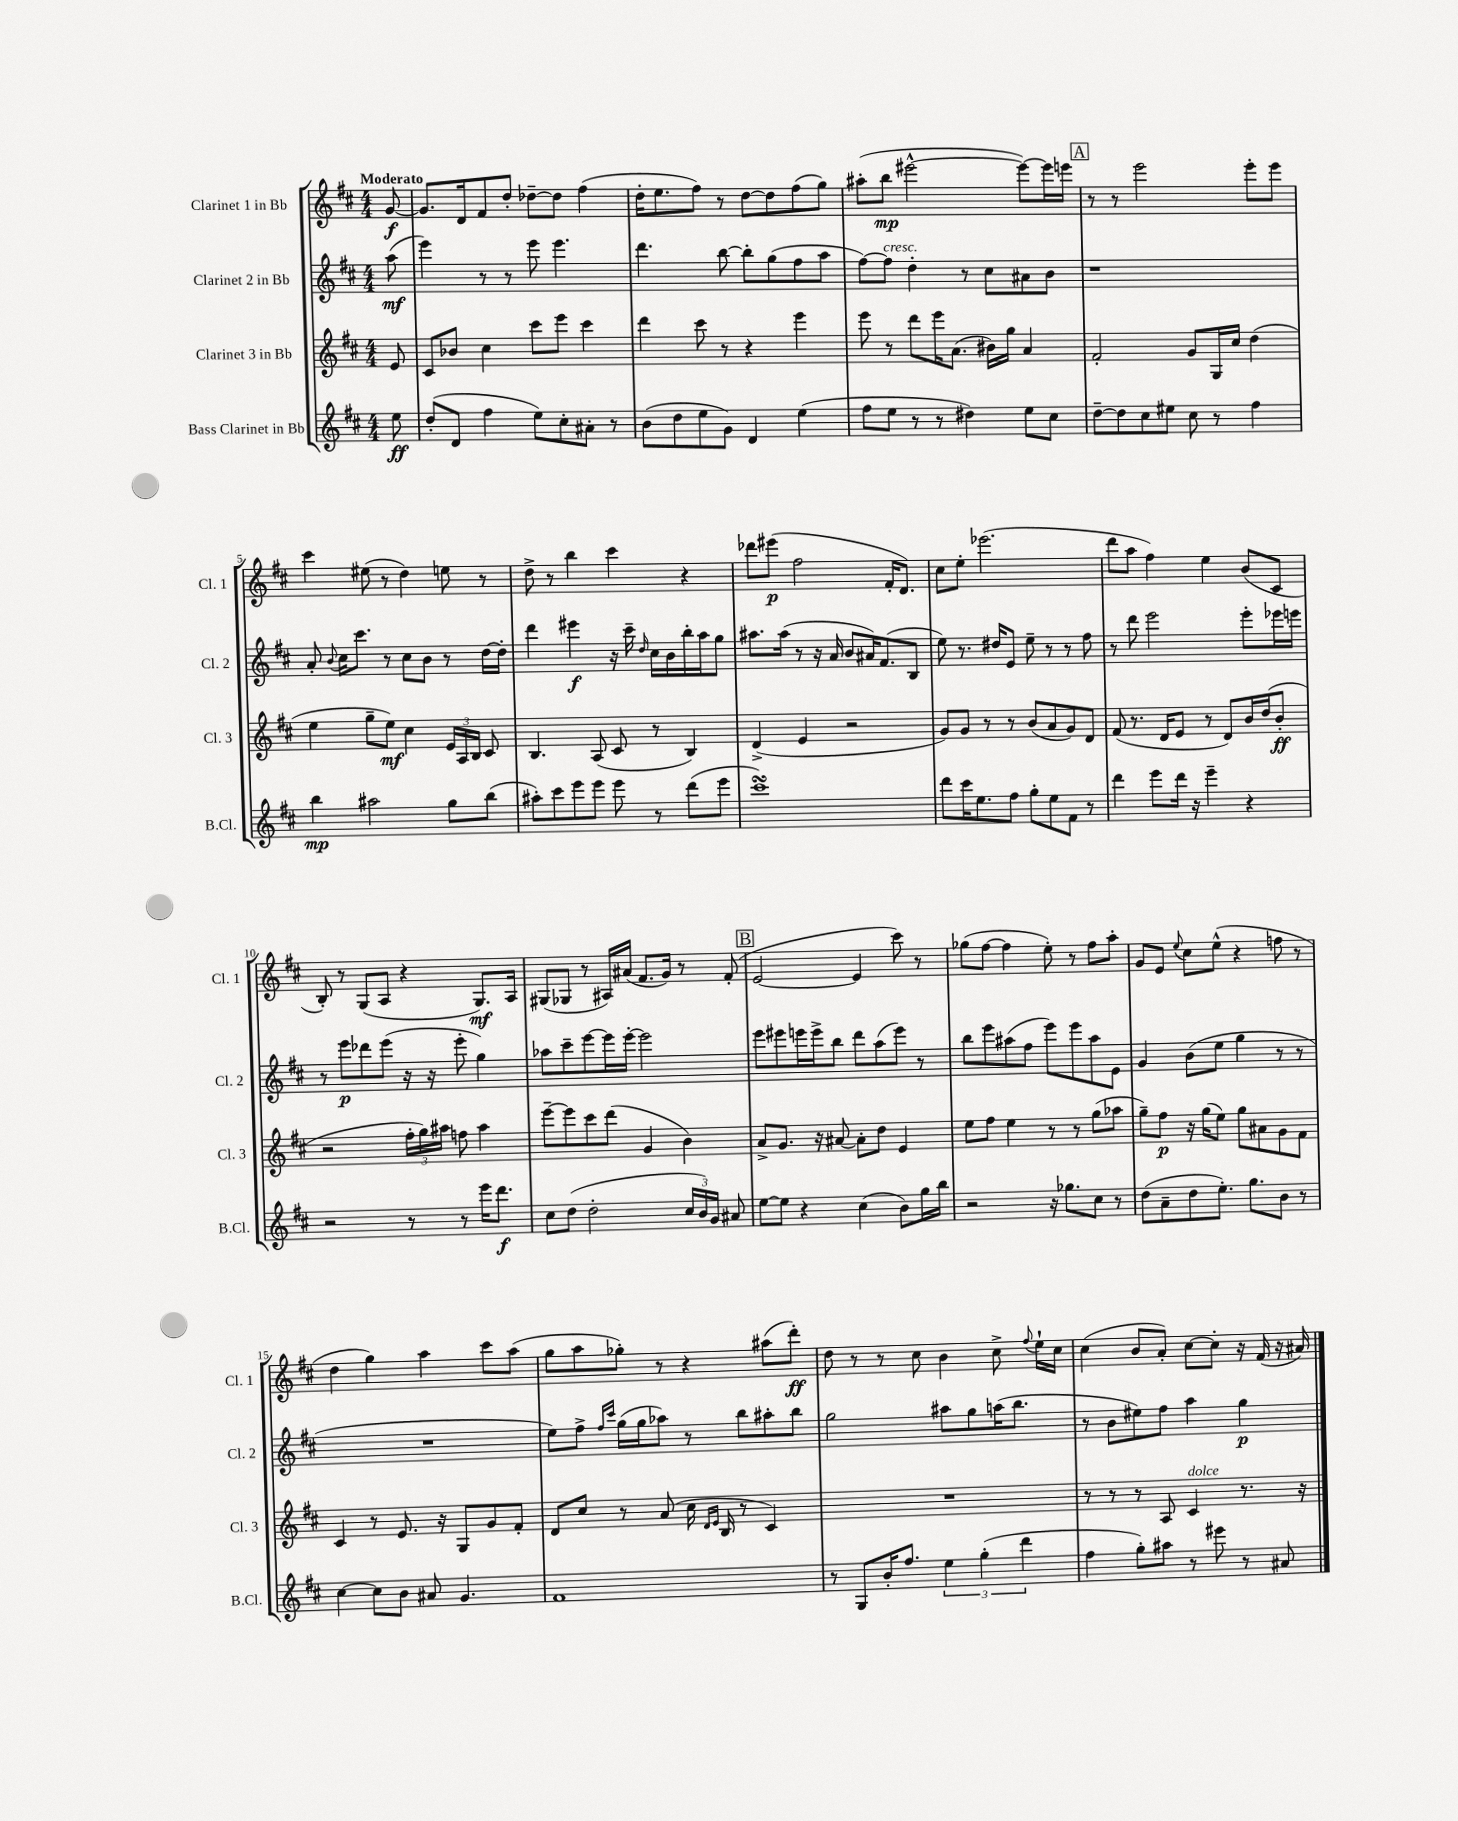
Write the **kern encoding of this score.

**kern	**dynam	**kern	**dynam	**kern	**dynam	**kern	**dynam
*part4	*part4	*part3	*part3	*part2	*part2	*part1	*part1
*staff4	*staff4	*staff3	*staff3	*staff2	*staff2	*staff1	*staff1
*I"Bass Clarinet in Bb	*	*I"Clarinet 3 in Bb	*	*I"Clarinet 2 in Bb	*	*I"Clarinet 1 in Bb	*
*I'B.Cl.	*	*I'Cl. 3	*	*I'Cl. 2	*	*I'Cl. 1	*
*clefG2	*	*clefG2	*	*clefG2	*	*clefG2	*
*k[f#c#]	*	*k[f#c#]	*	*k[f#c#]	*	*k[f#c#]	*
*M4/4	*	*M4/4	*	*M4/4	*	*M4/4	*
=	=	=	=	=	=	=	=
!	!	!	!	!	!	!LO:TX:a:B:t=Moderato	!
8ee\	ff	8e/	.	(8aa\	mf	[8g/	f
=1	=1	=1	=1	=1	=1	=1	=1
(8dd'/L	.	8c#/L	.	4eee\)	.	8.g/L]	.
8d/J	.	8b-X/J	.	.	.	.	.
.	.	.	.	.	.	16d/k	.
4ff#\	.	4cc#\	.	8r	.	8f#/	.
.	.	.	.	8r	.	8dd'/J	.
8ee\L)	.	8ccc#\L	.	8eee\	.	[8dd-X~\L	.
8cc#'\	.	8eee\J	.	4.eee\	.	8dd-\J]	.
8a#X'\J	.	4ccc#\	.	.	.	(4ff#\	.
8r	.	.	.	.	.	.	.
=2	=2	=2	=2	=2	=2	=2	=2
(8b\L	.	4ddd\	.	4.ddd\	.	16dd'\KL	.
.	.	.	.	.	.	8.ee\	.
8dd\	.	.	.	.	.	.	.
8ee\	.	8ccc#\	.	.	.	8ff#\J)	.
8g\J)	.	8r	.	[8bb\	.	8r	.
4d/	.	4r	.	8bb'\L]	.	[8dd\L	.
.	.	.	.	(8gg\	.	8dd\]	.
(4ee\	.	4eee\	.	8ff#\	.	(8ff#\	.
.	.	.	.	8aa\J	.	8gg\J)	.
=3	=3	=3	=3	=3	=3	=3	=3
8ff#\L	.	8eee\	.	[8ff#\L)	.	(8aa#X'\L	.
!	!	!	!	!LO:TX:a:i:t=cresc.	!	!	!
8ee\J	.	8r	.	8ff#\J]	.	8bb\J	mp
8r	.	8ddd\L	.	4dd'\	.	[2eee#X^^\	.
8r	.	16eee\K	.	.	.	.	.
.	.	(8.a\J	.	.	.	.	.
4dd#X\)	.	.	.	8r	.	.	.
.	.	16b#X\LL)	.	8cc#\L	.	.	.
.	.	16gg\JJ	.	.	.	.	.
8ee\L	.	4a/	.	8a#X\	.	8eee#\L_)	.
8cc#\J	.	.	.	8b\J	.	16eee#\L]	.
.	.	.	.	.	.	16eeen\JJ	.
!!LO:REH:place=s1:t=A
=4	=4	=4	=4	=4	=4	=4	=4
[8dd~\L	.	2f#'/	.	1r	.	8r	.
8dd\]	.	.	.	.	.	8r	.
8cc#\	.	.	.	.	.	2eee\	.
8ee#X\J	.	.	.	.	.	.	.
8cc#\	.	8g/L	.	.	.	.	.
8r	.	16G/L	.	.	.	.	.
.	.	16cc#/JJ	.	.	.	.	.
4ff#\	.	(4dd\	.	.	.	8eee'\L	.
.	.	.	.	.	.	8eee\J	.
!!LO:LB:g=z
=5	=5	=5	=5	=5	=5	=5	=5
4bb\	mp	4ee\	.	8a'/	.	4ccc#\	.
.	.	.	.	8qqb/	.	.	.
.	.	.	.	16cc#\KL	.	.	.
.	.	.	.	8.ccc#\J	.	.	.
2aa#X\	.	8gg~\L	.	.	.	(8ee#X\	.
.	.	8ee\J)	mf	8r	.	8r	.
.	.	4cc#\	.	8cc#\L	.	4dd\)	.
.	.	.	.	8b\J	.	.	.
8gg\L	.	24e/LL	.	8r	.	8een\	.
.	.	24A/	.	.	.	.	.
.	.	24B/JJ	.	.	.	.	.
(8bb\J	.	8c#/	.	[16dd\LL	.	8r	.
.	.	.	.	16dd'\JJ]	.	.	.
=6	=6	=6	=6	=6	=6	=6	=6
8aa#X'\L)	.	4.B/	.	4ddd\	.	8dd^\	.
8ccc#\	.	.	.	.	.	8r	.
8eee\	.	.	.	4eee#X\	f	4bb\	.
8eee\J	.	(8A/	.	.	.	.	.
8eee\	.	8c#/	.	16r	.	4ccc#\	.
.	.	.	.	16ccc#~\	.	.	.
.	.	.	.	16qqdd/	.	.	.
8r	.	8r	.	16cc#\LL	.	.	.
.	.	.	.	16b\	.	.	.
(8ddd\L	.	4B/)	.	16bb'\	.	4r	.
.	.	.	.	16aa\J	.	.	.
8eee\J	.	.	.	8gg\J	.	.	.
=7	=7	=7	=7	=7	=7	=7	=7
1ccc#sSsS)	.	(4d^/	.	8.aa#X\L	.	8ddd-X\L	.
.	.	.	.	.	.	(8eee#X\J	p
.	.	.	.	(16aa#\Jk	.	.	.
.	.	4e/	.	8r	.	2ff#\	.
.	.	.	.	16r	.	.	.
.	.	.	.	16a/	.	.	.
.	.	2r	.	8b/L	.	.	.
.	.	.	.	16a#X/K)	.	.	.
.	.	.	.	(8.f#/	.	.	.
.	.	.	.	.	.	16f#'/KL	.
.	.	.	.	.	.	8.d/J)	.
.	.	.	.	8B/J	.	.	.
=8	=8	=8	=8	=8	=8	=8	=8
8ddd\L	.	8g/L)	.	8ee\)	.	8cc#\L	.
16ccc#\K	.	8g/J	.	8.r	.	8ee'\J	.
8.ee\	.	.	.	.	.	.	.
.	.	8r	.	.	.	(2.eee-X\	.
.	.	.	.	16dd#X/KL	.	.	.
8ff#\J	.	8r	.	8e/J	.	.	.
8gg'\L	.	(8b/L	.	8ee~\	.	.	.
8ee\	.	8a/	.	8r	.	.	.
8f#\J	.	8g/)	.	8r	.	.	.
8r	.	8d/J	.	8ff#\	.	.	.
=9	=9	=9	=9	=9	=9	=9	=9
4ddd\	.	(8f#/	.	8r	.	8ddd\L	.
.	.	8.r	.	8ddd\	.	8aa\J	.
8eee\L	.	.	.	2eee\	.	4ff#\)	.
.	.	16d/KL	.	.	.	.	.
16ddd\Jk	.	8e/J	.	.	.	.	.
16r	.	.	.	.	.	.	.
4eee~\	.	8r	.	.	.	4ee\	.
.	.	8d/L)	.	.	.	.	.
4r	.	16b/L	.	8eee'\L	.	(8b/L	.
.	.	(16dd/J	.	.	.	.	.
.	.	8b'/J	ff	16eee-X\L	.	8c#/J	.
.	.	.	.	16eeen\JJ	.	.	.
!!LO:LB:g=z
=10	=10	=10	=10	=10	=10	=10	=10
2r	.	2r	.	8r	.	8B'/)	.
.	.	.	.	8eee\L	p	8r	.
.	.	.	.	8ddd-X\	.	(8G/L	.
.	.	.	.	(8eee\J	.	8A/J	.
8r	.	24ff#'\LL	.	16r	.	4r	.
.	.	24gg\)	.	.	.	.	.
.	.	.	.	16r	.	.	.
.	.	24aa#X\JJ	.	.	.	.	.
8r	.	8ffn\	.	8eee'\	.	.	.
16eee\KL	.	4aa#\	.	4gg\)	.	8.G/L)	mf
8.ddd\J	f	.	.	.	.	.	.
.	.	.	.	.	.	16A/Jk	.
=11	=11	=11	=11	=11	=11	=11	=11
8cc#\L	.	[8eee~\L	.	8aa-X\L	.	(8G#X/L	.
(8dd\J	.	8eee\]	.	8ccc#~\	.	8G-X/J	.
2dd'\	.	8ccc#\	.	[8eee\	.	8r	.
.	.	(8ddd\J	.	16eee\L]	.	16A#X/LL)	.
.	.	.	.	[16eee'\JJ	.	(16a#X/JJ	.
.	.	4g/	.	2eee\]	.	8.f#/L	.
.	.	.	.	.	.	16g/Jk)	.
24cc#/LL	.	4b\)	.	.	.	8r	.
24b/)	.	.	.	.	.	.	.
24g/JJ	.	.	.	.	.	.	.
8a#X/	.	.	.	.	.	(8f#'/	.
!!LO:REH:place=s1:t=B
=12	=12	=12	=12	=12	=12	=12	=12
[8ee\L	.	8a^/L	.	8eee\L	.	[2e/	.
8ee\J]	.	8.g/J	.	8eee#X\	.	.	.
4r	.	.	.	16eeen\L	.	.	.
.	.	16r	.	16eee^\J	.	.	.
.	.	[8a#X/	.	8bb\J	.	.	.
(4cc#\	.	8a#'\L]	.	8ddd\L	.	4e/]	.
.	.	8dd\J	.	(8aa\	.	.	.
8b\L)	.	4e/	.	8eee\J)	.	8ccc#\)	.
16gg\L	.	.	.	8r	.	8r	.
16bb\JJ	.	.	.	.	.	.	.
=13	=13	=13	=13	=13	=13	=13	=13
2r	.	8ee\L	.	8bb\L	.	(8gg-X\L	.
.	.	8ff#\J	.	8eee\	.	[8ff#\J	.
.	.	4ee\	.	(8aa#X\	.	4ff#\]	.
.	.	.	.	8ff#\J	.	.	.
16r	.	8r	.	8eee\L)	.	8ee'\)	.
8.gg-X\L	.	.	.	.	.	.	.
.	.	8r	.	8eee\	.	8r	.
8cc#\J	.	(8gg\L	.	8aa#\	.	8ff#\L	.
8r	.	8aa-X\J	.	8e\J	.	8aa'\J	.
=14	=14	=14	=14	=14	=14	=14	=14
(8dd\L	.	8gg~\L)	.	4g/	.	8g/L	.
8a~\	.	8ff#\J	p	.	.	8e/J	.
.	.	.	.	.	.	8qqee/	.
8dd\	.	16r	.	(8b\L	.	8cc#\L	.
.	.	(16gg\KL	.	.	.	.	.
8.ee'\J)	.	8ee\J)	.	8ee\J	.	(8ee^^\J	.
.	.	8gg\L	.	4gg\	.	4r	.
8.gg\L	.	.	.	.	.	.	.
.	.	8a#X\	.	.	.	.	.
8b\J	.	8g\	.	8r	.	8ffn\	.
8r	.	8f#\J	.	8r	.	8r	.
!!LO:LB:g=z
=15	=15	=15	=15	=15	=15	=15	=15
[4cc#\	.	4c#/	.	1r	.	4dd\	.
8cc#\L]	.	8r	.	.	.	4gg\)	.
8b\J	.	8.e/	.	.	.	.	.
8a#X/	.	.	.	.	.	4aa\	.
.	.	16r	.	.	.	.	.
4.g/	.	8G/L	.	.	.	.	.
.	.	8g/	.	.	.	8ccc#\L	.
.	.	8f#'/J	.	.	.	(8aa\J	.
=16	=16	=16	=16	=16	=16	=16	=16
1f#	.	8d/L	.	8ee\L)	.	8gg\L	.
.	.	8cc#/J	.	8ff#^\J	.	8aa\	.
.	.	.	.	16qqff#/LL	.	.	.
.	.	.	.	16qqccc#/JJ	.	.	.
.	.	8r	.	(16gg\LL	.	8gg-X'\J)	.
.	.	.	.	16gg\J	.	.	.
.	.	(8a/	.	8aa-X\J)	.	8r	.
.	.	16cc#\	.	8r	.	4r	.
.	.	16qqd/LL	.	.	.	.	.
.	.	16qqe/JJ	.	.	.	.	.
.	.	16B/	.	.	.	.	.
.	.	8r	.	8bb\L	.	.	.
.	.	4c#/)	.	8aa#X'\	.	(8aa#X\L	.
.	.	.	.	8bb\J	.	8ddd'\J)	ff
=17	=17	=17	=17	=17	=17	=17	=17
8r	.	1r	.	2gg\	.	8dd\	.
8G/L	.	.	.	.	.	8r	.
16b'/K	.	.	.	.	.	8r	.
8.ff#/J	.	.	.	.	.	.	.
.	.	.	.	.	.	8cc#\	.
6ee\	.	.	.	8aa#X\L	.	4b\	.
.	.	.	.	8gg\	.	.	.
(6gg'\	.	.	.	.	.	.	.
.	.	.	.	(16aan\K	.	8cc#^\	.
.	.	.	.	8.bb\J	.	.	.
6ddd\	.	.	.	.	.	.	.
.	.	.	.	.	.	8qqff#/	.
.	.	.	.	.	.	16ee`\LL	.
.	.	.	.	.	.	16cc#\JJ	.
=18	=18	=18	=18	=18	=18	=18	=18
4ff#\	.	8r	.	8r	.	(4cc#\	.
.	.	8r	.	8b\L	.	.	.
8gg'\L)	.	8r	.	8ee#X\)	.	8b/L	.
8aa#X\J	.	8A/	.	8ff#\J	.	8a'/J)	.
!	!	!LO:TX:a:i:t=dolce	!	!	!	!	!
8r	.	4c#/	.	4aa\	.	[8cc#\L	.
8eee#X\	.	.	.	.	.	8cc#'\J]	.
8r	.	8.r	.	4gg\	p	16r	.
.	.	.	.	.	.	(16f#/	.
8a#X/	.	.	.	.	.	16r	.
.	.	16r	.	.	.	16a#X/)	.
==	==	==	==	==	==	==	==
*-	*-	*-	*-	*-	*-	*-	*-
